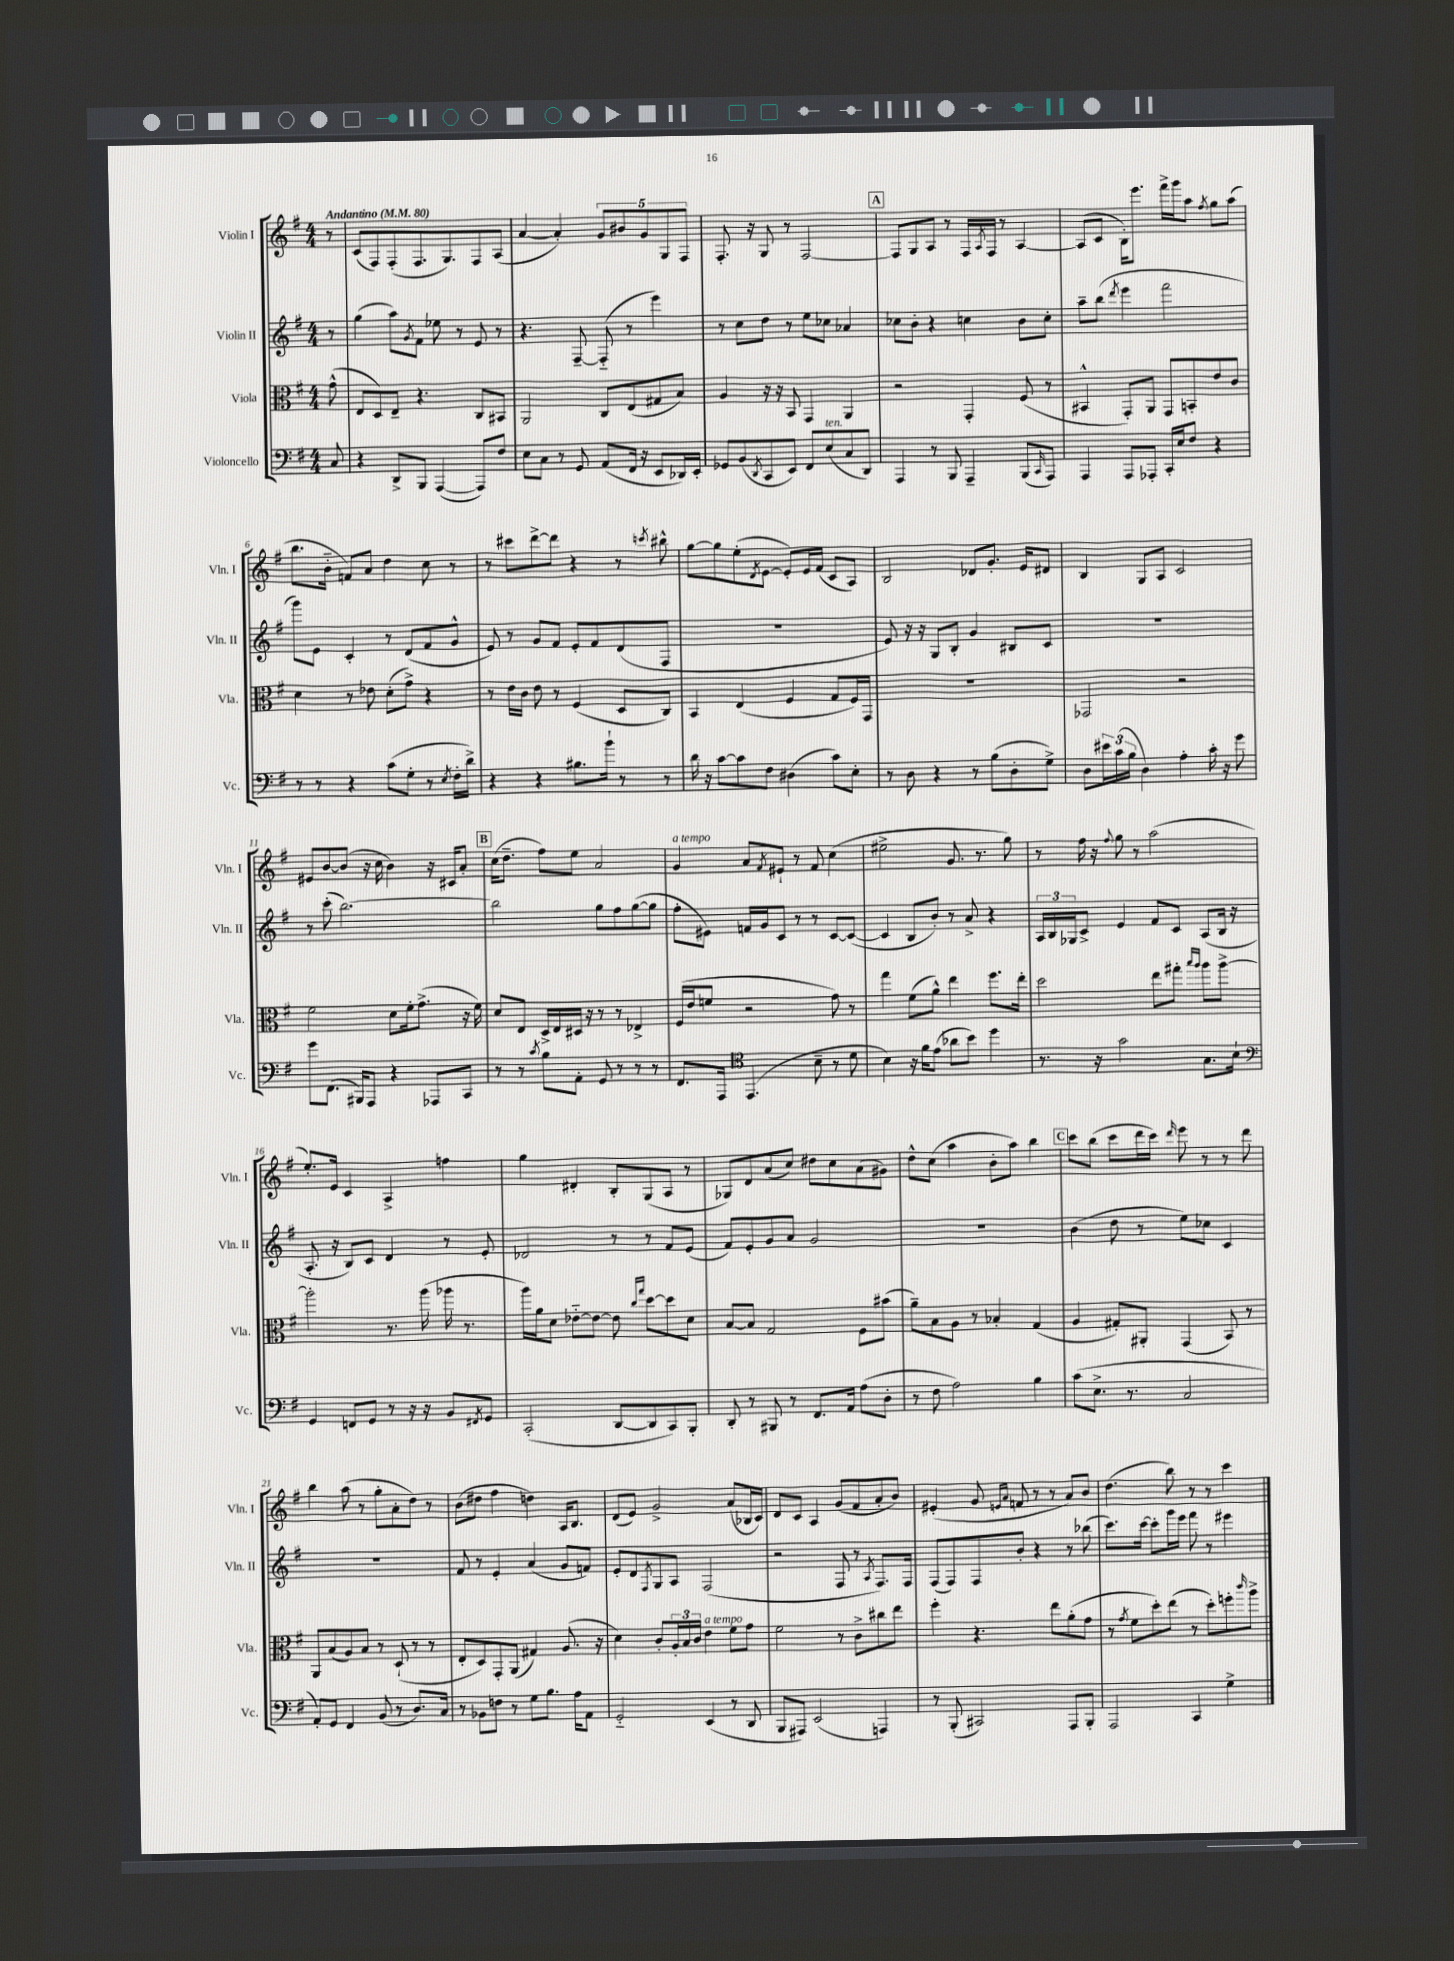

**kern	**kern	**kern	**kern
*part4	*part3	*part2	*part1
*staff4	*staff3	*staff2	*staff1
*I"Violoncello	*I"Viola	*I"Violin II	*I"Violin I
*I'Vc.	*I'Vla.	*I'Vln. II	*I'Vln. I
*clefF4	*clefC3	*clefG2	*clefG2
*k[f#]	*k[f#]	*k[f#]	*k[f#]
*M4/4	*M4/4	*M4/4	*M4/4
*MM80	*MM80	*MM80	*MM80
=	=	=	=
!	!	!	!LO:TX:a:B:t=Andantino
8C/	(8g^^\	8r	8r
=1	=1	=1	=1
4r	8E/L	(4gg\	(8c/L
.	8D/)	.	8F#/)
8DD^/L	8E~/J	8aa\L)	(8F#'/
.	.	8qg/	.
8BBB/J	4.r	8f#\J	8.F#/
([4AAA/	.	8ee-X\	.
.	.	.	8.G/)
.	.	8r	.
8AAA/L])	8C/L	8e/	8F#/
8F#/J	8BB#X/J	8r	(8A/J
=2	=2	=2	=2
8E\L	2AA/	4.r	[4a/
8C\J	.	.	.
8r	.	.	4a'/])
8GG/	.	[8F#~/	.
(8AA/L	8C/L	(8F#/]	10g/L
.	.	.	10b#X/
16FF#/Jk	(8E/	8r	.
16r	.	.	.
.	.	.	10g/
8EE/L	8G#X/	4eee\)	.
.	.	.	10G/
16DD-X/L)	8B/J)	.	.
.	.	.	10F#/J
16EE'/JJ	.	.	.
=3	=3	=3	=3
8GG-X/L	4A/	8r	8.F#'/
(8BB/	.	8cc\L	.
.	.	.	16r
8qDD/	.	.	.
8CC/	16r	8dd\J	8G/
.	16r	.	.
8EE/J)	8BB/	8r	8r
8FF#/L	4GG/	8ee\L	[2F#/
!LO:TX:a:i:t=ten.	!	!	!
(8E/	.	8cc-X\J	.
8C/	4AA/	4a-X/	.
8DD/J)	.	.	.
!!LO:REH:place=s1:t=A
=4	=4	=4	=4
4AAA/	2r	8cc-X\L	8F#/L]
.	.	8b'\J	8G/
8r	.	4r	8A/J
8BBB/	.	.	8r
4AAA~/	4GG'/	4ccn\	16F#/LL
.	.	.	8qA/
.	.	.	16F#/JJ
.	.	.	8r
(8BBB/L	(8F#/	8b\L	[4A/
16qqCC/	.	.	.
8AAA/J)	8r	8cc'\J	.
=5	=5	=5	=5
4AAA/	4BB#X^^/	8aa~\L	(8A/L]
.	.	(8bb\J	8c/J
.	.	8qddd/	.
8AAA/L	8GG'/L)	4eee\	16B'\KL)
.	.	.	8.eee\J
8AAA-X'/J	8AA/J	.	.
16CC'/LL	8GG/L	2fff#\	16fff#^\LL
16E/J	.	.	16ggg\J
8F#/J	8BBn'/	.	8aa\J
.	.	.	8qff#/
4r	8e/	.	8gg\L
.	8c/J	.	(8aa\J
!!LO:LB:g=z
=6	=6	=6	=6
8r	4d\	8ggg\L)	8.bb\L
8r	.	8e\J	.
.	.	.	16b\Jk
4r	8r	4c'/	8fn/L)
.	8e-X\	.	8a/J
(8c\L	(8d'\L	8r	4dd\
8G'\J	8g^\J)	(8d/L	.
8r	4r	8f#/	8cc\
8qE/	.	.	.
16F#'\LL	.	8g^^/J	8r
16d^\JJ)	.	.	.
=7	=7	=7	=7
4r	8r	8e/)	8r
.	16e\LL	8r	8ccc#X\L
.	16c\JJ	.	.
4r	8e\	8g/L	[8ddd^\
.	8r	8f#/J	8ddd\J]
8.B#X\L	(4F#/	8e'/L	4r
.	.	8f#/	.
16b`\Jk	.	.	.
8r	8D/L	(8d/	8r
.	.	.	8qcccn/
8r	8C/J)	8F#/J	8bb#X^^\
=8	=8	=8	=8
16d\	4BB/	1r	[8gg\L
16r	.	.	.
[8c\L	.	.	8gg\]
8c\]	(4E/	.	(8ee'\
.	.	.	8qd/
8F#\J	.	.	[8e\J
(4D#X\	4F#/	.	8e'/L])
.	.	.	16e/L
.	.	.	(16f#/JJ
8c\L)	8G/L	.	8c/L
8E'\J	16F#/L)	.	8A/J)
.	16GG/JJ	.	.
=9	=9	=9	=9
8r	1r	8e/)	2B/
8D\	.	16r	.
.	.	16r	.
4r	.	8G/L	.
.	.	8B'/J	.
8r	.	4g/	8d-X/L
(8B\L	.	.	8.g'/J
8D'\	.	8B#X/L	.
.	.	.	16e/KL
8G^\J)	.	8c/J	8d#X/J
=10	=10	=10	=10
8D\L	2GG-X/	1r	4B/
24e#X\L	.	.	.
(24c\	.	.	.
24B\JJ	.	.	.
4D\)	.	.	8G/L
.	.	.	8A/J
4A'\	2r	.	2c/
16c'\	.	.	.
16r	.	.	.
8g\	.	.	.
!!LO:LB:g=z
=11	=11	=11	=11
8g\L	2f#\	8r	8e#X/L
(8.FF#\J	.	(8ccc'\	[8b/
.	.	[2.bb\)	(8b/J]
16BBB#X/KL)	.	.	.
8AAA/J	.	.	16r
.	.	.	16cc\
4r	8d\L	.	4b\)
.	16f#'\k	.	.
.	(8.g^\J	.	.
8AAA-X/L	.	.	16r
.	.	.	16c#X/KL
8CC/J	16r	.	8a'/J
.	16f#\)	.	.
!!LO:REH:place=s1:t=B
=12	=12	=12	=12
8r	8d/L	2bb\]	(16cc\KL
.	.	.	8.dd~\J
8r	8E/J	.	.
8qc/	.	.	.
8B\L	16D^/LL	.	8ff#\L)
.	16E/	.	.
8AA'\J	16D#X/JJ	.	8ee\J
.	16r	.	.
8GG/	8r	8gg\L	2a/
8r	8r	8ff#\	.
8r	4E-X^/	([8gg\	.
8r	.	8gg\J]	.
=13	=13	=13	=13
!	!	!	!LO:TX:a:i:t=a tempo
8.FF#/L	(16F#/LL	8ff#'\L	4g/
.	16e/J	.	.
.	8fn/J	8e#X\J)	.
16AAA/Jk	.	.	.
*clefC4	*	*	*
(4.EE/	2r	16fn/LL	8a/L
.	.	16g/J	.
.	.	.	8qf#/
.	.	8c/J	8e#X`/J
.	.	8r	8r
8B~\	.	8r	8f#/
8r	8g\)	[8c/L	(4cc\
8d\	8r	(8c/J_	.
=14	=14	=14	=14
4B\)	4gg\	4c/]	2ee#X^\
16r	(8f#\L	8B/L	.
16f#\KL	.	.	.
(8e\J	8a^^\J)	8b'/J)	.
8a-X\L	4ee\	8r	8.g/
8b\J)	.	8a^/	.
.	.	.	8.r
4dd\	8.ff#\L	4r	.
.	.	.	8gg\)
.	16ee'\Jk	.	.
=15	=15	=15	=15
8.r	2dd\	24A/LL	8r
.	.	24B/	.
.	.	24G-X/J	.
.	.	8c^/J	16ff#\
16r	.	.	16r
.	.	.	8qqff#/
2g\	.	4e/	8gg\
.	.	.	8r
.	8ee\L	8f#/L	(2aa\
.	8gg#X'\J	8c/J	.
.	16qqbb/LL	.	.
.	16qqaa/JJ	.	.
8.G\L	8aa\L	(8A/L	.
.	[8aa^\J	16B/Jk	.
16B`\Jk	.	16r	.
!!LO:LB:g=z
=16	=16	=16	=16
*clefF4	*	*	*
4GG/	2aa'\]	8.A'/	8.ee'/L)
.	.	16r	16e/Jk
8FFn/L	.	8B/L)	4c/
8GG/J	.	8c/J	.
8r	8.r	4d/	4A^/
16r	.	.	.
16r	(16aa\	.	.
8BB/L	16aa-X\	8r	4ffn\
.	8.r	.	.
8qFF#X/	.	.	.
8GG/J	.	8e'/	.
=17	=17	=17	=17
(2CC'/	16aa\LL)	2d-X/	4gg\
.	16a\J	.	.
.	8d\J	.	.
.	[8e-X\L	.	4d#X'/
.	8e-\J_	.	.
[8DD/L	8e-\]	8r	8B'/L
.	16qqcc/LL	.	.
.	16qqgg/JJ	.	.
8DD/]	[8dd\L	8r	(8G/
8CC/)	8dd\]	8f#/L	8A/J
8BBB'/J	8d\J	(8e/J	8r
=18	=18	=18	=18
8DD'/	[8B/L	8f#/L)	8G-X/L)
8r	8B/J]	8e'/	8d/
8BBB#X/	2G/	8g/	(8a/
8r	.	8a/J	8cc/J)
8.FF#/L	.	2g/	8dd#X\L
.	.	.	8cc\
16AA/Jk	.	.	.
(8A\L	8F#\L	.	(8a\
8D'\J	(8b#X\J	.	8g#X\J)
=19	=19	=19	=19
8r	8a~\L)	1r	8dd^^\L
8F#\	8B\	.	(8cc\J
2A\)	8A\J	.	4aa\
.	8r	.	.
.	4B-X'/	.	8b'\L
.	.	.	8aa\J)
4B\	(4G/	.	4bb\
!!LO:REH:place=s1:t=C
=20	=20	=20	=20
(8c\L	4A/	(4b\	8ccc\L
8.E^\J	.	.	(8bb\J
.	8G#X'/L)	8dd\	8ccc\L
8.r	.	.	.
.	8AA#X'/J	8r	16ddd\L
.	.	.	16ccc\JJ)
.	.	.	16qqddd/
2C/	(4GG/	8ee\L)	8eee\
.	.	8cc-X\J	8r
.	8BB/)	4c/	8r
.	8r	.	8ddd\
!!LO:LB:g=z
=21	=21	=21	=21
8AA'/L)	8AA/L	1r	4bb\
8GG/J	(8B/	.	.
4FF#/	8A/)	.	(8aa\
.	8B/J	.	8r
(8BB/	8r	.	8gg'\L
8r	(8D`/	.	8a'\
8.D/L)	8r	.	8dd\J)
.	8r	.	8r
16C/Jk	.	.	.
=22	=22	=22	=22
8r	8E'/L	8f#/	(8b\L
8BB-X\L	8D/)	8r	8dd#X\J
8Fn\J	8GG'/	4e'/	4ff#\
8r	(8AA/J	.	.
8G\L	4G#X/)	(4a/	4ddn\)
8.B\J	.	.	.
.	(8.A/	8g/L	16A/KL
16A\KL	.	.	8.B/J
8AA\J	.	8fn/J)	.
.	16r	.	.
=23	=23	=23	=23
2GG/	4d\)	8e'/L	(8d/L
.	.	8d/	8e/J)
.	.	8qF#/	.
.	8c'/L	8G/	2g^/
.	24A'/L	8A/J	.
.	24B/	.	.
.	24c/JJ	.	.
!	!LO:TX:a:i:t=a tempo	!	!
(4EE/	4e\	(2F#/	.
8r	8f#\L	.	(8a/L
8DD/	8g\J	.	16B-X/L
.	.	.	16c/JJ)
=24	=24	=24	=24
8BBB/L	2f#\	2r	8d/L
8AAA#X/J)	.	.	8c/J
(2EE/	.	.	4A/
.	8r	8F#/	(8g/L
.	8c^\L	8r	8f#/
.	.	8qA/	.
4AAAn/)	8cc#X\	8.F#/L)	8a'/
.	8ee\J	.	8b/J)
.	.	16F#/Jk	.
=25	=25	=25	=25
8r	4ff#'\	(8F#/L	(4e#X'/
(8BBB'/	.	8F#/)	.
2CC#X/)	4.r	8F#/	8g/
.	.	.	16qqen/LL
.	.	.	16qqa/JJ
.	.	8b'/J	8fn/
.	.	4r	8r
.	8ee\L	.	8r
8AAA/L	(8a'\	8r	8a/L)
8BBB'/J	8g\J	(8bb-X\	8b/J
=26	=26	=26	=26
2AAA/	8r	8.ccc\L)	(4.dd\
.	8qg/	.	.
.	8f#\L	.	.
.	.	[16ccc\Jk	.
.	8dd'\)	8ccc'\L]	.
.	(8ee\J	16ggg\L	8bb\)
.	.	16eee\JJ	.
4CC/	8r	8fff#\	8r
.	8dd'\L)	8r	8r
4G^\	8ffn'\	4eee#X\	4ccc\
.	16qqccc/	.	.
.	8aa^\J	.	.
==	==	==	==
*-	*-	*-	*-
